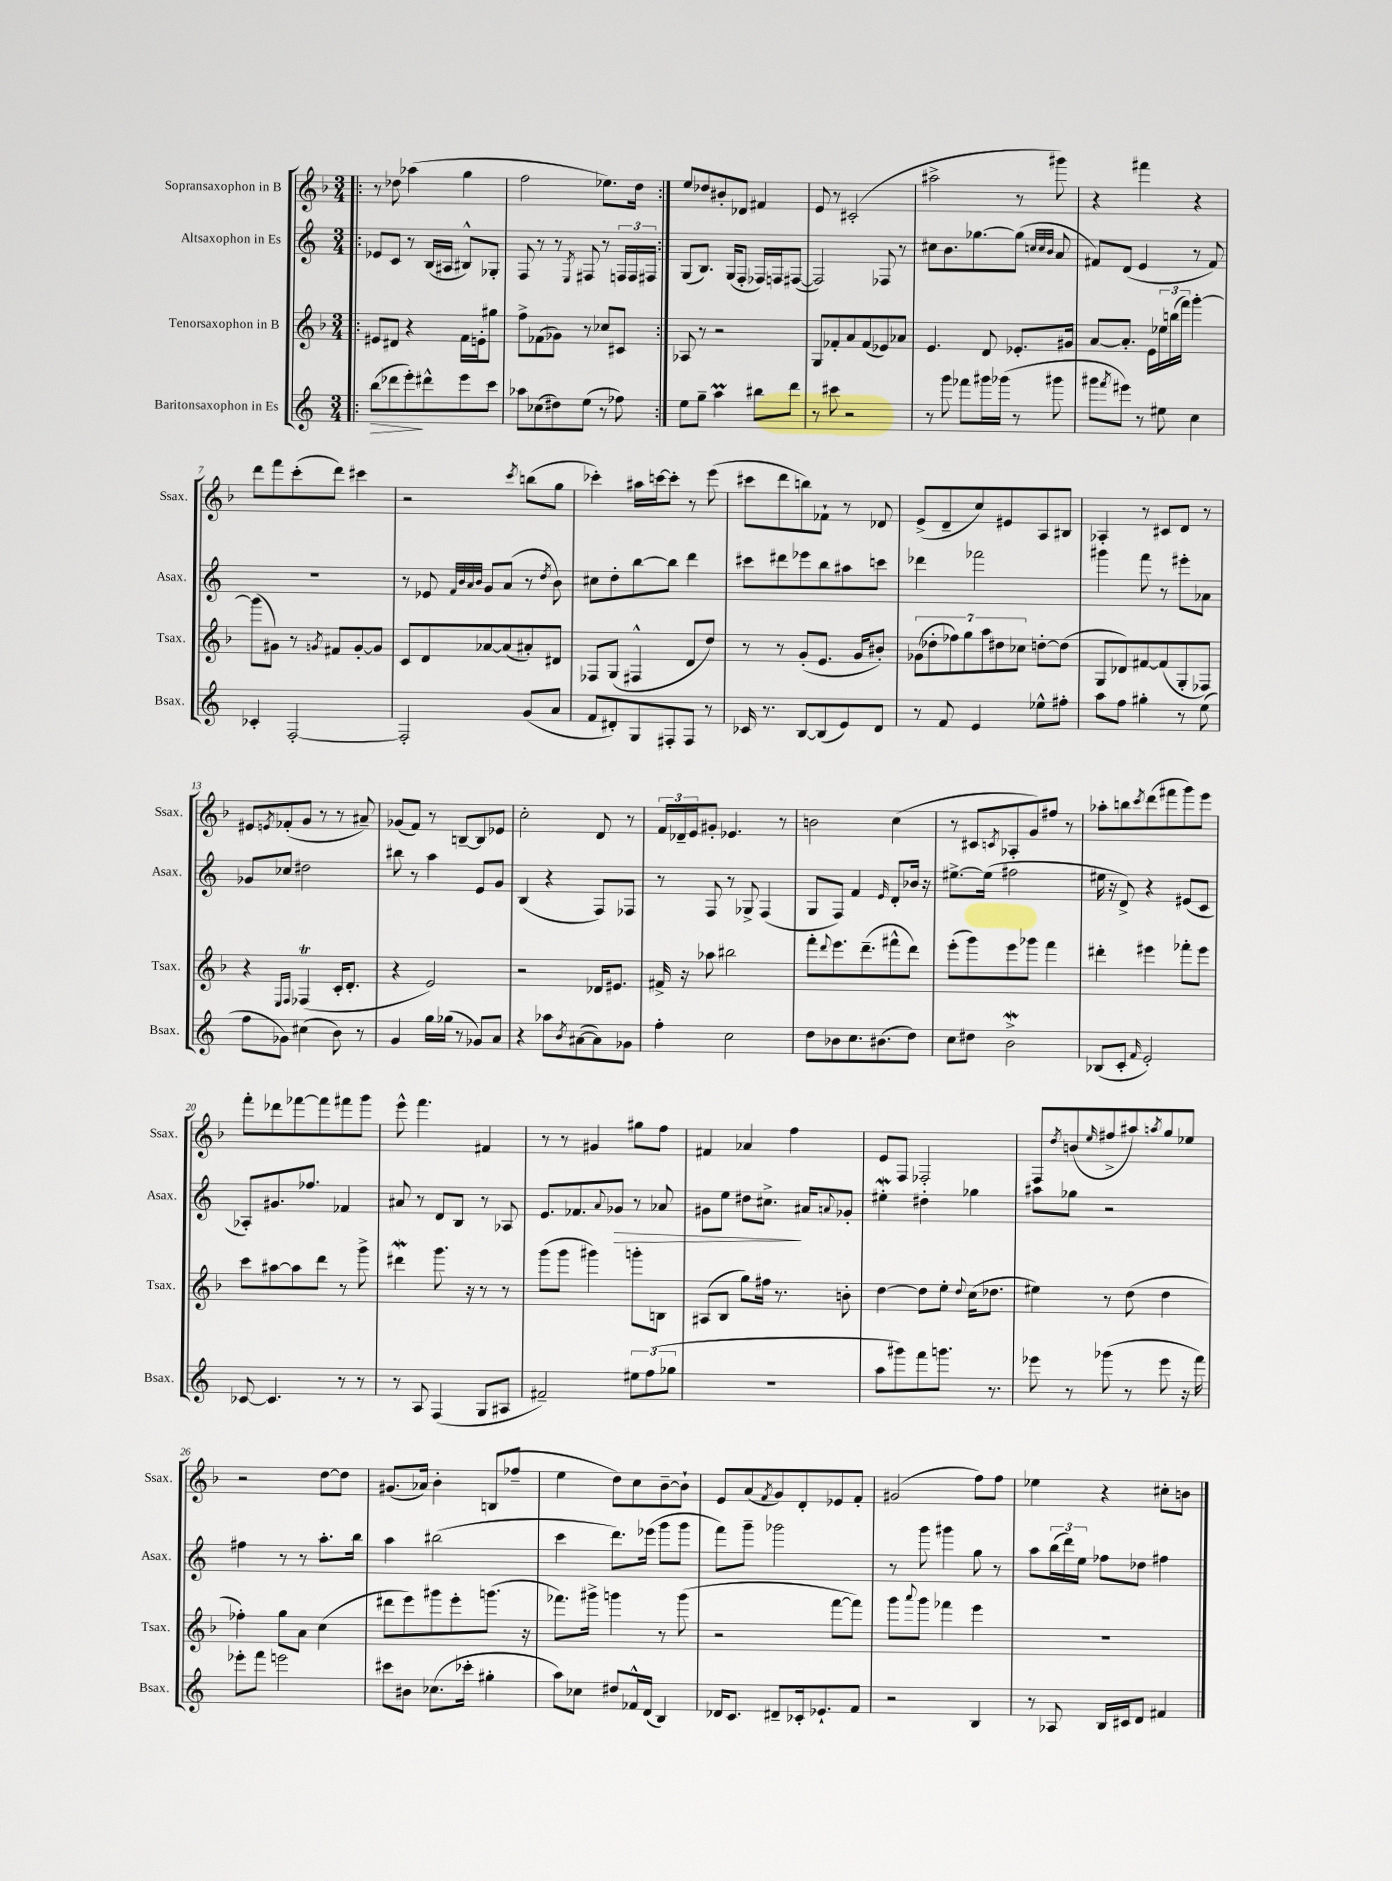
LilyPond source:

<<
\new StaffGroup <<
\new Staff = "s0" \with { instrumentName = "Sopransaxophon in B" shortInstrumentName = "Ssax." } {
    \clef treble \key f \major \numericTimeSignature \time 3/4
    \repeat volta 2 { \bar ".|:" r8 des''8 aes''4( g''4 |
    f''2 ees''8.) d''16 | }
    e''8 des''8 bis'8-. des'8 fis'4 |
    e'8 r8 cis'2-.( |
    ais''2-> r8 gis'''8) |
    r4 fis'''4 r4 |
    d'''8 f'''8 c'''8-.( d'''8) cis'''4 |
    r2 \acciaccatura { c'''8 } b''8( g''8 |
    ces'''4-.) ais''16 c'''16~ c'''8-. r8 e'''8( |
    cis'''8 d'''8 b''8) fes'8-! r8 des'8 |
    e'8->( d'8-- c''8) eis'8 a8 bis8 |
    aes4-. r8 cis'8 d'8 r8 |
    eis'8 \acciaccatura { e'8 } fes'8-.( g'8 r8 r8 ais'8--) |
    ges'8( f'8) r8 b8~-- b8 ees'8 |
    c''2-. d'8 r8 |
    \tuplet 3/2 { f'16 des'16-- e'16 } gis'8-. ees'4. r8 |
    b'2 c''4( |
    r8 cis'8 \acciaccatura { c'8 } aes8-. g'8) fis''8 r8 |
    aes''8-. b''8 \acciaccatura { c'''8 } d'''8( fis'''8 g'''8) e'''8 |
    f'''8-. des'''8 fes'''8~ fes'''8 fis'''8 g'''8 |
    e'''8-^ f'''4. fis'4 |
    r8 r8 gis'4 gis''8 f''8 |
    fis'4 aes'4 f''4 |
    e'8 f8 fes2-. |
    f8 \acciaccatura { d''8 } b'8( \grace { e''16 } fis''8-> ais''8) \acciaccatura { a''8 } g''8 ees''8 |
    r2 d''8~ d''8 |
    gis'8.( aes'16) bes'4-. b8( fes''8-- |
    e''4 d''8) c''8 bes'8~-- bes'8-! |
    e'8 a'8( \acciaccatura { f'8 } g'8) d'8-. ees'8 f'8-. |
    gis'2( f''8) f''8 |
    ees''4 r4 cis''8-. b'8 \bar "|." |
}
\new Staff = "s1" \with { instrumentName = "Altsaxophon in Es" shortInstrumentName = "Asax." } {
    \clef treble \key c \major \numericTimeSignature \time 3/4
    \repeat volta 2 { \bar ".|:" ees'8 c'8 r8 b16( ais16 bis8-^) ges8-. |
    f8 r8 r8 \acciaccatura { e8 } fis8 r8 \tuplet 3/2 { f16 f16 fis16 } | }
    g8( b8.) g16( f8-. fes16) f16 fis8~( |
    fis2) fes8 r8 |
    cis''8 b'8. ges''8.~ ges''8( \grace { c''32 c''32 b'32 } a'8 |
    fis'8) d'8( e'4 r8 fis'8) |
    R2. |
    r8 ees'8 \grace { f'32 b'32 a'32 b'32 } g'8 a'8( r8 \acciaccatura { d''8 } b'8) |
    cis''8 d''8-. b''8~ b''8 d'''4 |
    cis'''8 dis'''8 ees'''8 b''8 ais''8 c'''8 |
    des'''4 fes'''2 |
    gis'''4 f'''8 r8 eis'''8-. aes'8 |
    ges'8 ces''8 dis''2 |
    bis''8 r8 a''4 e'8 g'8 |
    b4( r4 f8) fes8 |
    r8 f8 r8 ges8-> f4( |
    g8 f8) f'4 \grace { e'16 } d'8-. bes'16 r16 |
    eis''8.~-> eis''16( fis''2 |
    eis''16 r16 d'8->) r4 eis'8( c'8 |
    aes8-.) gis'8. fes''8. fes'4 |
    ais'8 r8 d'8 b8 r8 aes8 |
    e'8. fes'8. \appoggiatura { a'8 } ges'8\> r8 aes'8 |
    gis'8 e''8 dis''8 cis''8.->\! ais'16 \appoggiatura { a'8 } ges'8-. |
    eis''4-.\mordent dis''4-. ges''4 |
    ais''8 ges''8 r2 |
    fis''4 r8 r8 a''8.-. b''16 |
    a''4 bis''2( |
    c'''4 d'''8.) ees'''16( g'''8 g'''8 |
    f'''8) g'''8-- ges'''2 |
    r8 g'''8 gis'''4 g''8 r8 |
    a''8 \tuplet 3/2 { b''16( d'''16) e''16 } fes''8 des''8 fis''4 \bar "|." |
}
\new Staff = "s2" \with { instrumentName = "Tenorsaxophon in B" shortInstrumentName = "Tsax." } {
    \clef treble \key f \major \numericTimeSignature \time 3/4
    \repeat volta 2 { \bar ".|:" eis'8 dis'8 r4 f'16 e'16-. gis''8 |
    f''8-> fes'8( ges'8) r8 ces''8 cis'8 | }
    aes8 r8 r2 |
    g8 fes'8-. a'8 fes'8( ees'8) aes'8 |
    e'4. d'8 ees'8.-. gis'16 |
    a'8~ a'8.-. e'16 \tuplet 3/2 { ees''16 b''16( f'''16) } g'''4~-. |
    g'''8( gis'8) r8 \acciaccatura { g'8 } fis'8 g'8~-. g'8 |
    c'8 d'8 aes'8~ aes'8( ais'8-.) dis'8 |
    fes8 g8( fis4-^ d'8 d''8) |
    r8 r8 g'8-.( e'8. g'16 bis'8-.) |
    \tuplet 7/4 { ges'8( des''8-. fes''8) g''8 a''8 dis''8 ces''8 } d''8~-. d''8( |
    g8 des'8) fis'8~ fis'8( g8-. fes8) |
    r4 \grace { e16 f16 } fes4\trill( c'16-. d'8.-. |
    r4 e'2) |
    r2 des'16 eis'8. |
    fis'16-> r16 aes''8 bis''2 |
    f'''8-. \appoggiatura { d'''8 } e'''8. d'''8.--( fis'''8-^ d'''8) |
    e'''8-.( g'''8) e'''8 ges'''8 f'''4 |
    dis'''4-. eis'''4 fes'''8-. eis'''8 |
    c'''8 ais''8~ ais''8 d'''8 r8 g'''8-> |
    dis'''4\mordent g'''8. r16 r8 r8 |
    g'''8( g'''8 gis'''4) g'''8-. b8 |
    ais8( bes8 g''8) fis''16 r8. b'8-. |
    d''4~ d''8 e''8-. \appoggiatura { d''8 } c''16( des''8. |
    eis''4) r8 d''8( d''4 |
    fes''4-.) g''8 a'8 c''4( |
    dis'''8 e'''8) gis'''8 e'''8-. g'''8.( r16 |
    fes'''8.) gis'''16-> g'''4 r8 g'''8( |
    r2 f'''8~ f'''8) |
    g'''8 \appoggiatura { a'''8 } g'''8 fes'''4 e'''4 |
    R2. \bar "|." |
}
\new Staff = "s3" \with { instrumentName = "Baritonsaxophon in Es" shortInstrumentName = "Bsax." } {
    \clef treble \key c \major \numericTimeSignature \time 3/4
    \repeat volta 2 { \bar ".|:" b''8\>( des'''8 e'''8-.\!) dis'''8-^ e'''8 c'''8 |
    aes''8 ces''8( dis''8) e''8( r8 fes''8) | }
    e''8 g''8-- a''4\prall bis''8 d'''8 |
    r8 cis'''8 r2 |
    r8 g'''8 fes'''8 gis'''16 ges'''16( r8 gis'''8 |
    gis'''8 \acciaccatura { f'''8 } eis'''8) r8 eis''8 c''4 |
    ces'4-. f2~-. |
    f2-. g'8( a'8 |
    f'8 dis'8-.) g8 fis8-. fis8 r8 |
    ces'16 r8. b8~ b8( e'8) d'8 |
    r8 f'8 e'4 ees''8-^ fis''8-. |
    a''8 f''8 gis''4-. r8 e''8( |
    f''8 ges'8) cis''4( b'8) r8 |
    g'4 g''16 ges''16( r8 ges'8) a'8 |
    r4 aes''8 \acciaccatura { b'8 } ais'8~( ais'8) ges'8 |
    f''4-. c''2 |
    d''8 bes'8 c''8. bis'8.( d''8) |
    c''8 dis''8 b'2->\mordent |
    bes8( c'8-. \grace { f'16 } e'2-.) |
    ces'8~ ces'4. r8 r8 |
    r8 a8 f4( g8 ais8 |
    fis'2--) \tuplet 3/2 { eis''8 f''8( ges''8 } |
    R2. |
    a''8 gis'''8) f'''8 g'''8. r8. |
    ees'''8 r8 ges'''8( r8 ees'''8 r16 f'''16) |
    ees'''8-. f'''8 e'''2 |
    cis'''8 bis'8 ces''8.( ces'''16-. gis''4-. |
    a''8) ces''8 dis''8 fes'16-^ d'16( b4) |
    des'16 c'8. dis'8-- ces'16-. ees'8.-! f'8 |
    r2 b4 |
    r8 aes8 b16 cis'16 d'8 fis'4 \bar "|." |
}
>>
>>
